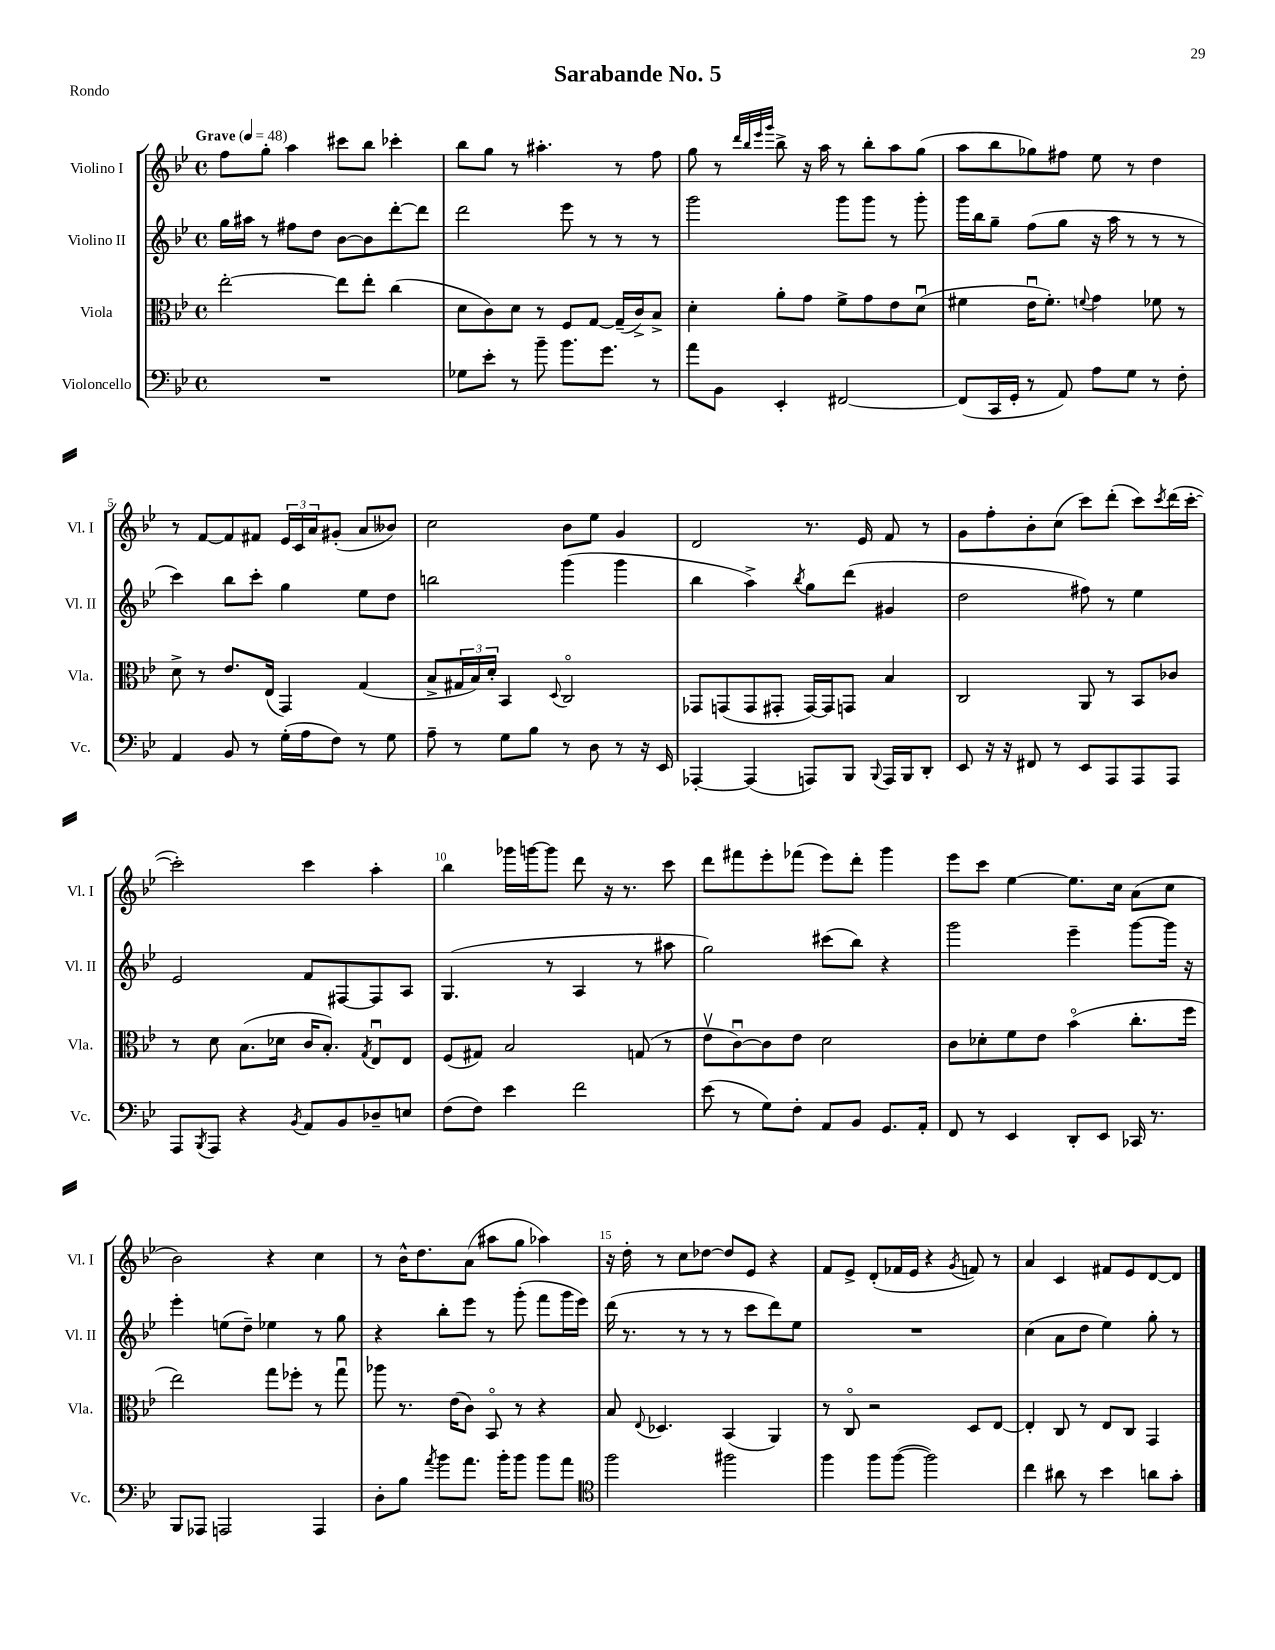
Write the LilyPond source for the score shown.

\header { title = "Sarabande No. 5" piece = "Rondo" }
<<
\new StaffGroup <<
\new Staff = "s0" \with { instrumentName = "Violino I" shortInstrumentName = "Vl. I" } {
    \clef treble \key bes \major \defaultTimeSignature \time 4/4 \tempo "Grave" 4 = 48
    f''8 g''8-. a''4 cis'''8 bes''8 ces'''4-. |
    bes''8 g''8 r8 ais''4.-. r8 f''8 |
    g''8 r8 \grace { d'''32 bes''32 ees'''32 g'''32 } bes''8-> r16 a''16 r8 bes''8-. a''8 g''8( |
    a''8 bes''8 ges''8) fis''8 ees''8 r8 d''4 |
    r8 f'8~ f'8 fis'8 \tuplet 3/2 { ees'16 c'16 a'16 } gis'8-.( a'8 beses'8) |
    c''2 bes'8 ees''8 g'4 |
    d'2 r8. ees'16 f'8 r8 |
    g'8 f''8-. bes'8-. c''8( c'''8) d'''8-.( c'''8) \acciaccatura { c'''8 } d'''16( c'''16~-. |
    c'''2-.) c'''4 a''4-. |
    bes''4 ges'''16 g'''16~ g'''8 d'''8 r16 r8. c'''8 |
    d'''8 fis'''8 ees'''8-. fes'''8( ees'''8) d'''8-. g'''4 |
    ees'''8 c'''8 ees''4~ ees''8. c''16 a'8( c''8 |
    bes'2) r4 c''4 |
    r8 bes'16-^ d''8. a'8( ais''8 g''8 aes''4) |
    r16 d''16-. r8 c''8 des''8~ des''8 ees'8 r4 |
    f'8 ees'8-> d'8-.( fes'16 ees'16 r4 \acciaccatura { g'8 } f'8) r8 |
    a'4 c'4 fis'8 ees'8 d'8~ d'8 \bar "|." |
}
\new Staff = "s1" \with { instrumentName = "Violino II" shortInstrumentName = "Vl. II" } {
    \clef treble \key bes \major \defaultTimeSignature \time 4/4
    g''16 ais''16 r8 fis''8 d''8 bes'8~ bes'8 d'''8~-. d'''8 |
    d'''2 ees'''8 r8 r8 r8 |
    g'''2 g'''8 g'''8 r8 g'''8-. |
    g'''16 bes''16 g''8-- f''8( g''8 r16 a''16 r8 r8 r8 |
    c'''4) bes''8 c'''8-. g''4 ees''8 d''8 |
    b''2 g'''4( g'''4 |
    bes''4 a''4->) \acciaccatura { bes''8 } g''8 d'''8( gis'4 |
    d''2 fis''8) r8 ees''4 |
    ees'2 f'8 fis8~ fis8 a8 |
    g4.( r8 a4 r8 ais''8 |
    g''2) cis'''8( bes''8) r4 |
    g'''2 ees'''4-- g'''8~ g'''16 r16 |
    ees'''4-. e''8( d''8--) ees''4 r8 g''8 |
    r4 bes''8-. ees'''8 r8 g'''8-.( f'''8 g'''16 ees'''16) |
    d'''16( r8. r8 r8 r8 c'''8 d'''8) ees''8 |
    R1 |
    c''4( a'8 d''8 ees''4) g''8-. r8 \bar "|." |
}
\new Staff = "s2" \with { instrumentName = "Viola" shortInstrumentName = "Vla." } {
    \clef alto \key bes \major \defaultTimeSignature \time 4/4
    ees''2~-. ees''8 ees''8-. c''4( |
    d'8 c'8) d'8 r8 f8 g8~ g16--( c'16->) bes8-> |
    d'4-. a'8-. g'8 f'8-> g'8 ees'8 d'8\downbow( |
    fis'4 ees'16\downbow fis'8.-.) \appoggiatura { f'8 } g'4 fes'8 r8 |
    d'8-> r8 ees'8. ees16( g,4) g4( |
    bes8-> \tuplet 3/2 { gis16 bes16) d'16-. } bes,4 \appoggiatura { d8 } c2\flageolet |
    ges,8 g,8( g,8 gis,8-. gis,16~) gis,16 g,8 bes4 |
    c2 a,8 r8 bes,8 ces'8 |
    r8 d'8 bes8.( des'16 c'16 bes8.-.) \acciaccatura { g8 } ees8\downbow ees8 |
    f8( gis8) bes2 g8( r8 |
    ees'8\upbow c'8~\downbow) c'8 ees'8 d'2 |
    c'8 des'8-. f'8 ees'8 bes'4\flageolet( c''8.-. f''16 |
    ees''2) g''8 fes''8-. r8 g''8\downbow |
    aes''8 r8. ees'16( c'8) bes,8\flageolet r8 r4 |
    bes8 \appoggiatura { ees8 } des4. bes,4( a,4) |
    r8 c8\flageolet r2 d8 ees8~ |
    ees4-. c8 r8 ees8 c8 g,4 \bar "|." |
}
\new Staff = "s3" \with { instrumentName = "Violoncello" shortInstrumentName = "Vc." } {
    \clef bass \key bes \major \defaultTimeSignature \time 4/4
    R1 |
    ges8 ees'8-. r8 bes'8-- bes'8. g'8. r8 |
    a'8 bes,8 ees,4-. fis,2~ |
    fis,8( c,16 g,16-. r8 a,8) a8 g8 r8 f8-. |
    a,4 bes,8 r8 g16-.( a16 f8) r8 g8 |
    a8-- r8 g8 bes8 r8 d8 r8 r16 ees,16 |
    aes,,4~-. aes,,4( a,,8) bes,,8 \appoggiatura { bes,,8 } a,,16 bes,,16 d,8-. |
    ees,8 r16 r16 fis,8 r8 ees,8 a,,8 a,,8 a,,8 |
    a,,8 \acciaccatura { bes,,8 } a,,8 r4 \acciaccatura { bes,8 } a,8 bes,8 des8-- e8 |
    f8( f8) ees'4 f'2 |
    ees'8( r8 g8) f8-. a,8 bes,8 g,8. a,16-. |
    f,8 r8 ees,4 d,8-. ees,8 ces,16 r8. |
    bes,,8 aes,,8 a,,2 a,,4 |
    d8-. bes8 \acciaccatura { a'8 } bes'8 a'8. bes'16-. bes'8 bes'8 a'8 |
    \clef tenor f''2 fis''2 |
    f''4 f''8 f''8~( f''2) |
    c''4 ais'8 r8 bes'4 a'8 g'8-. \bar "|." |
}
>>
>>
\layout { \context { \Score \override BarNumber.break-visibility = ##(#f #t #t) barNumberVisibility = #(every-nth-bar-number-visible 5) } }
